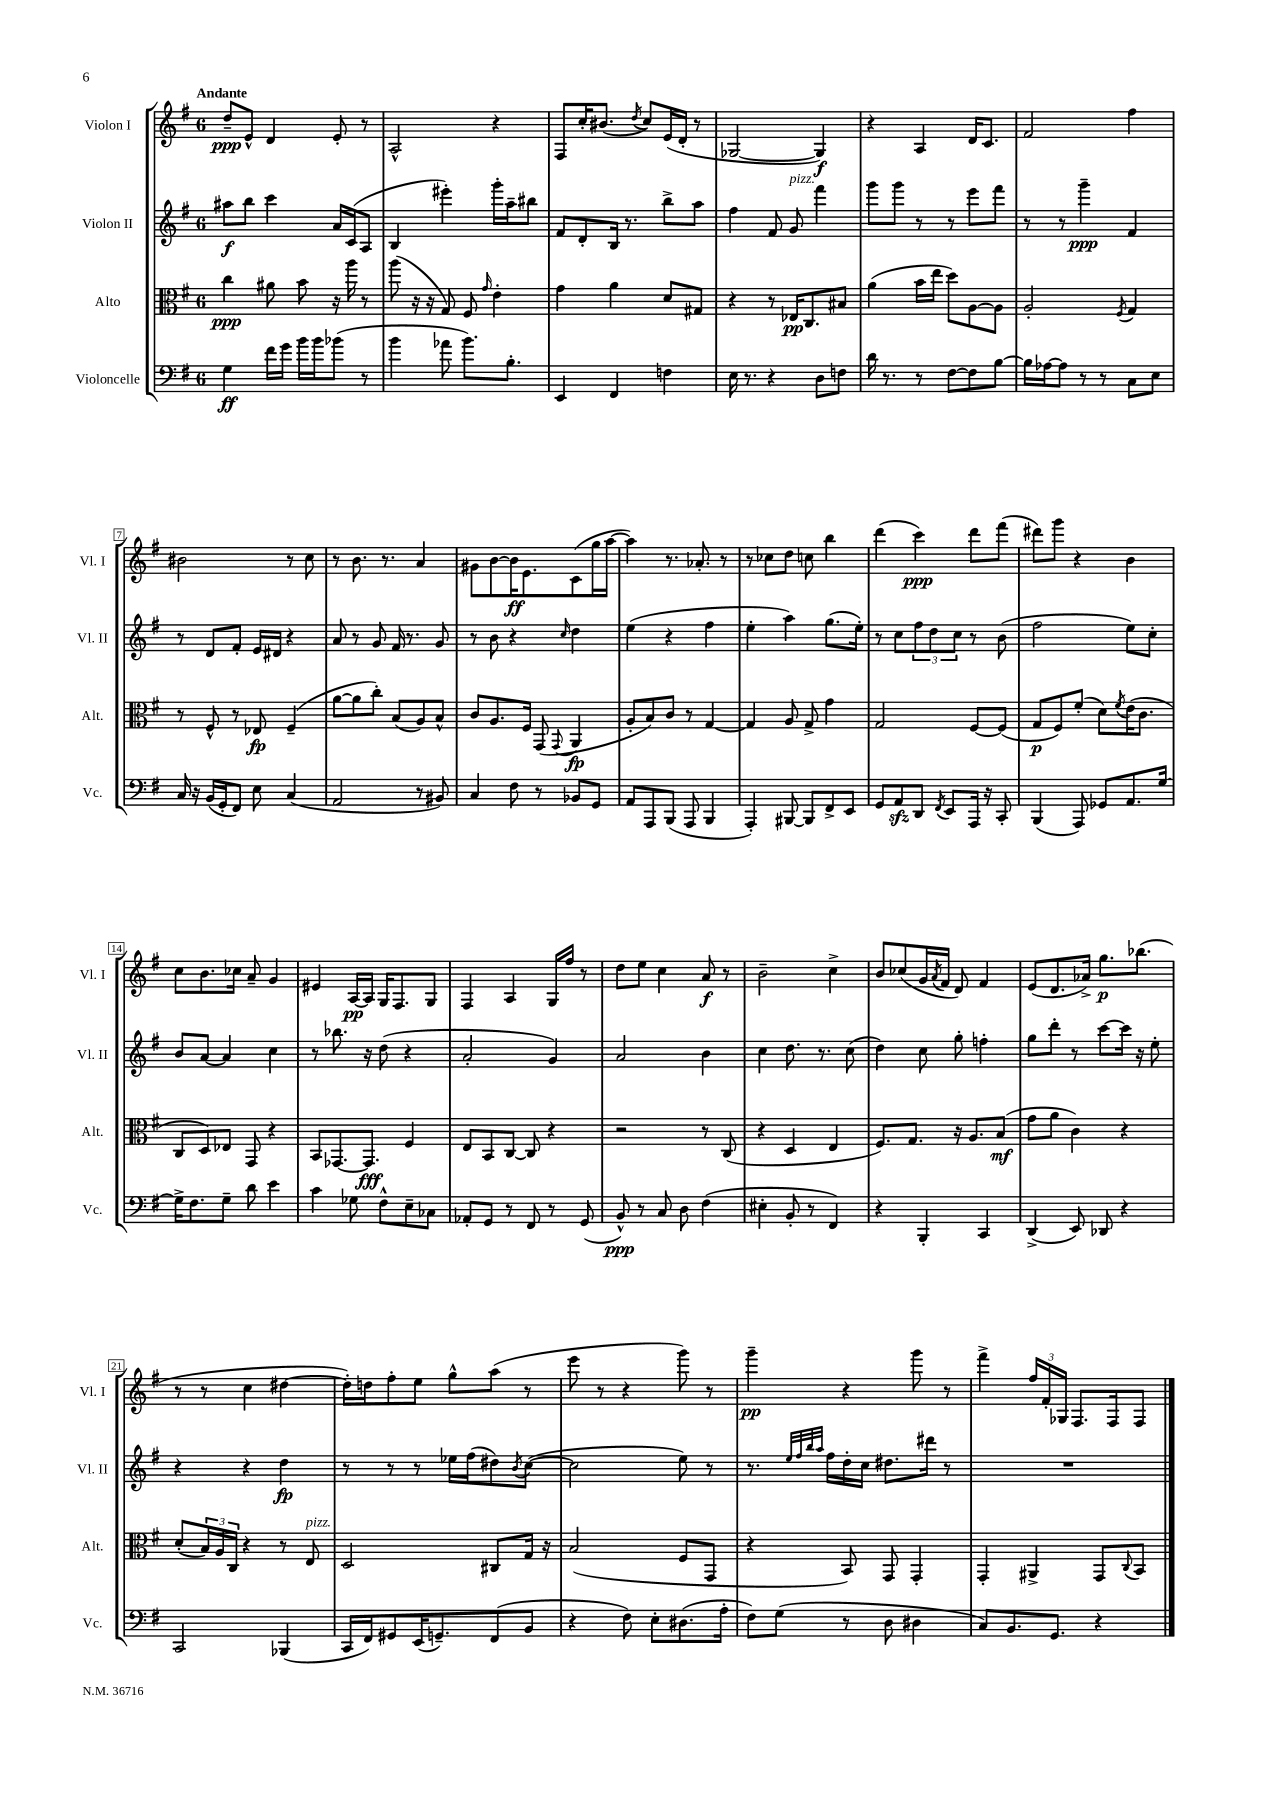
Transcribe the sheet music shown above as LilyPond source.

<<
\new StaffGroup <<
\new Staff = "s0" \with { instrumentName = "Violon I" shortInstrumentName = "Vl. I" } {
    \clef treble \key g \major \once \override Staff.TimeSignature.style = #'single-digit \time 6/8 \tempo "Andante"
    d''8--\ppp e'8-^ d'4 e'8-. r8 |
    a2-^ r4 |
    fis8 c''16-. bis'8.( \acciaccatura { d''8 } c''8) e'16( d'16-. r8 |
    ges2~ ges4\f) |
    r4 a4 d'16 c'8. |
    fis'2 fis''4 |
    bis'2 r8 c''8 |
    r8 b'8. r8. a'4 |
    gis'8 b'8~ b'16\ff e'8. c'8( g''16 a''16~ |
    a''4) r8. aes'8.-. r8 |
    r8 ces''8 d''8 c''8 b''4 |
    d'''4( c'''4\ppp) d'''8 fis'''8( |
    dis'''8) g'''8 r4 b'4 |
    c''8 b'8. ces''16 a'8-- g'4 |
    eis'4 a16~\pp a16 g16 fis8. g8 |
    fis4 a4 g16 fis''16 r8 |
    d''8 e''8 c''4 a'8\f r8 |
    b'2-- c''4-> |
    b'8 ces''8( g'16 \acciaccatura { a'8 } fis'16 d'8) fis'4 |
    e'8( d'8. aes'16->) g''8.\p bes''8.( |
    r8 r8 c''4 dis''4~ |
    dis''16-.) d''16 fis''8-. e''8 g''8-^ a''8( r8 |
    e'''8 r8 r4 g'''8) r8 |
    g'''4--\pp r4 g'''8 r8 |
    fis'''4-> \tuplet 3/2 { fis''16 fis'16-. ges16 } fis8. fis16 fis8 \bar "|." |
}
\new Staff = "s1" \with { instrumentName = "Violon II" shortInstrumentName = "Vl. II" } {
    \clef treble \key g \major \once \override Staff.TimeSignature.style = #'single-digit \time 6/8
    ais''8\f b''8 c'''4 a'16 c'16( a8 |
    b4 eis'''4-.) g'''16-. a''16-- bis''8 |
    fis'8 d'8-. b16 r8. b''8-> a''8 |
    fis''4 fis'8 g'8^\markup { \italic "pizz." } fis'''4 |
    g'''8 g'''8 r8 r8 e'''8 fis'''8 |
    r8 r8 g'''4--\ppp fis'4 |
    r8 d'8 fis'8-. e'16 dis'16 r4 |
    a'8 r8 g'8 fis'16 r8. g'8 |
    r8 b'8 r4 \grace { c''16 } d''4 |
    e''4( r4 fis''4 |
    e''4-. a''4) g''8.( e''16-.) |
    r8 c''8 \tuplet 3/2 { fis''8 d''8 c''8 } r8 b'8( |
    fis''2 e''8) c''8-. |
    b'8 a'8~ a'4 c''4 |
    r8 bes''8. r16 d''8( r4 |
    a'2-. g'4) |
    a'2 b'4 |
    c''4 d''8. r8. c''8( |
    d''4) c''8 g''8-. f''4-. |
    g''8 d'''8-. r8 c'''8~ c'''16 r16 e''8-. |
    r4 r4 d''4\fp |
    r8 r8 r8 ees''16 fis''16( dis''8) \acciaccatura { b'8 } c''8~( |
    c''2 e''8) r8 |
    r8. \grace { e''32 fis''32 b''32 a''32 } fis''16 d''16-. c''16 dis''8. dis'''16 r8 |
    R2. \bar "|." |
}
\new Staff = "s2" \with { instrumentName = "Alto" shortInstrumentName = "Alt." } {
    \clef alto \key g \major \once \override Staff.TimeSignature.style = #'single-digit \time 6/8
    c''4\ppp ais'8 b'8 r16 a''16 r8 |
    a''8( r16 r16 g8) fis8 \grace { g'16 } e'4-. |
    g'4 a'4 d'8 gis8 |
    r4 r8 ees16\pp c8. bis8 |
    a'4( b'16 e''16 d''8) a8~ a8 |
    a2-. \acciaccatura { fis8 } g4 |
    r8 fis8-^ r8 ees8\fp fis4--( |
    a'8~ a'8 c''8-.) b8( a8) b8-^ |
    c'8 a8. fis16 g,8( \appoggiatura { g,8 } a,4\fp |
    a8-. b8) c'8 r8 g4~ |
    g4 a8 g8-> g'4 |
    g2 fis8~ fis8( |
    g8\p fis8) fis'8-.( d'8) \acciaccatura { fis'8 } e'16( c'8. |
    c8 d8) ees8 g,8 r4 |
    b,8 ges,8.~ ges,8.\fff fis4 |
    e8 b,8 c8~ c8 r4 |
    r2 r8 c8( |
    r4 d4 e4 |
    fis8.) g8. r16 a8. b8\mf( |
    g'8 a'8 c'4) r4 |
    d'8-.( \tuplet 3/2 { b16) a16 c16 } r4 r8 e8^\markup { \italic "pizz." } |
    d2 cis8 g16 r16 |
    b2( fis8 g,8 |
    r4 b,8) g,8 g,4-. |
    g,4-. ais,4-> g,8 \appoggiatura { c8 } b,8 \bar "|." |
}
\new Staff = "s3" \with { instrumentName = "Violoncelle" shortInstrumentName = "Vc." } {
    \clef bass \key g \major \once \override Staff.TimeSignature.style = #'single-digit \time 6/8
    g4\ff fis'16 g'16 b'16 b'16 bes'8( r8 |
    b'4 aes'8 b'8.) b8.-. |
    e,4 fis,4 f4 |
    e16 r8. r4 d8 f8 |
    d'16 r8. r8 fis8~ fis8 b8~ |
    b16 aes16~ aes8 r8 r8 c8 e8 |
    c16 r16 b,16( g,16-. fis,8) e8 c4( |
    a,2 r8 bis,8) |
    c4 fis8 r8 bes,8 g,8 |
    a,8 a,,8 b,,8( a,,8 b,,4 |
    a,,4-.) bis,,8~ bis,,8 fis,8-> e,8 |
    g,8 a,8\sfz d,8 \acciaccatura { fis,8 } e,8 a,,16 r16 c,8-. |
    b,,4( a,,8) ges,8 a,8. g16~ |
    g16-> fis8. g8-- d'8 e'4 |
    c'4 ges8 fis8-^ e8-- ces8 |
    aes,8-. g,8 r8 fis,8 r8 g,8( |
    b,8-^\ppp) r8 c8 d8 fis4( |
    eis4-. b,8-. r8 fis,4) |
    r4 b,,4-. c,4 |
    d,4->( e,8) des,8 r4 |
    c,2 bes,,4( |
    c,16 fis,16) gis,8 e,16( g,8.--) fis,8( b,8 |
    r4 fis8) e8-. dis8.( a16-. |
    fis8) g8( r8 d8 dis4 |
    c8) b,8. g,8. r4 \bar "|." |
}
>>
>>
\layout { \context { \Score \override BarNumber.stencil = #(make-stencil-boxer 0.1 0.3 ly:text-interface::print) } }
